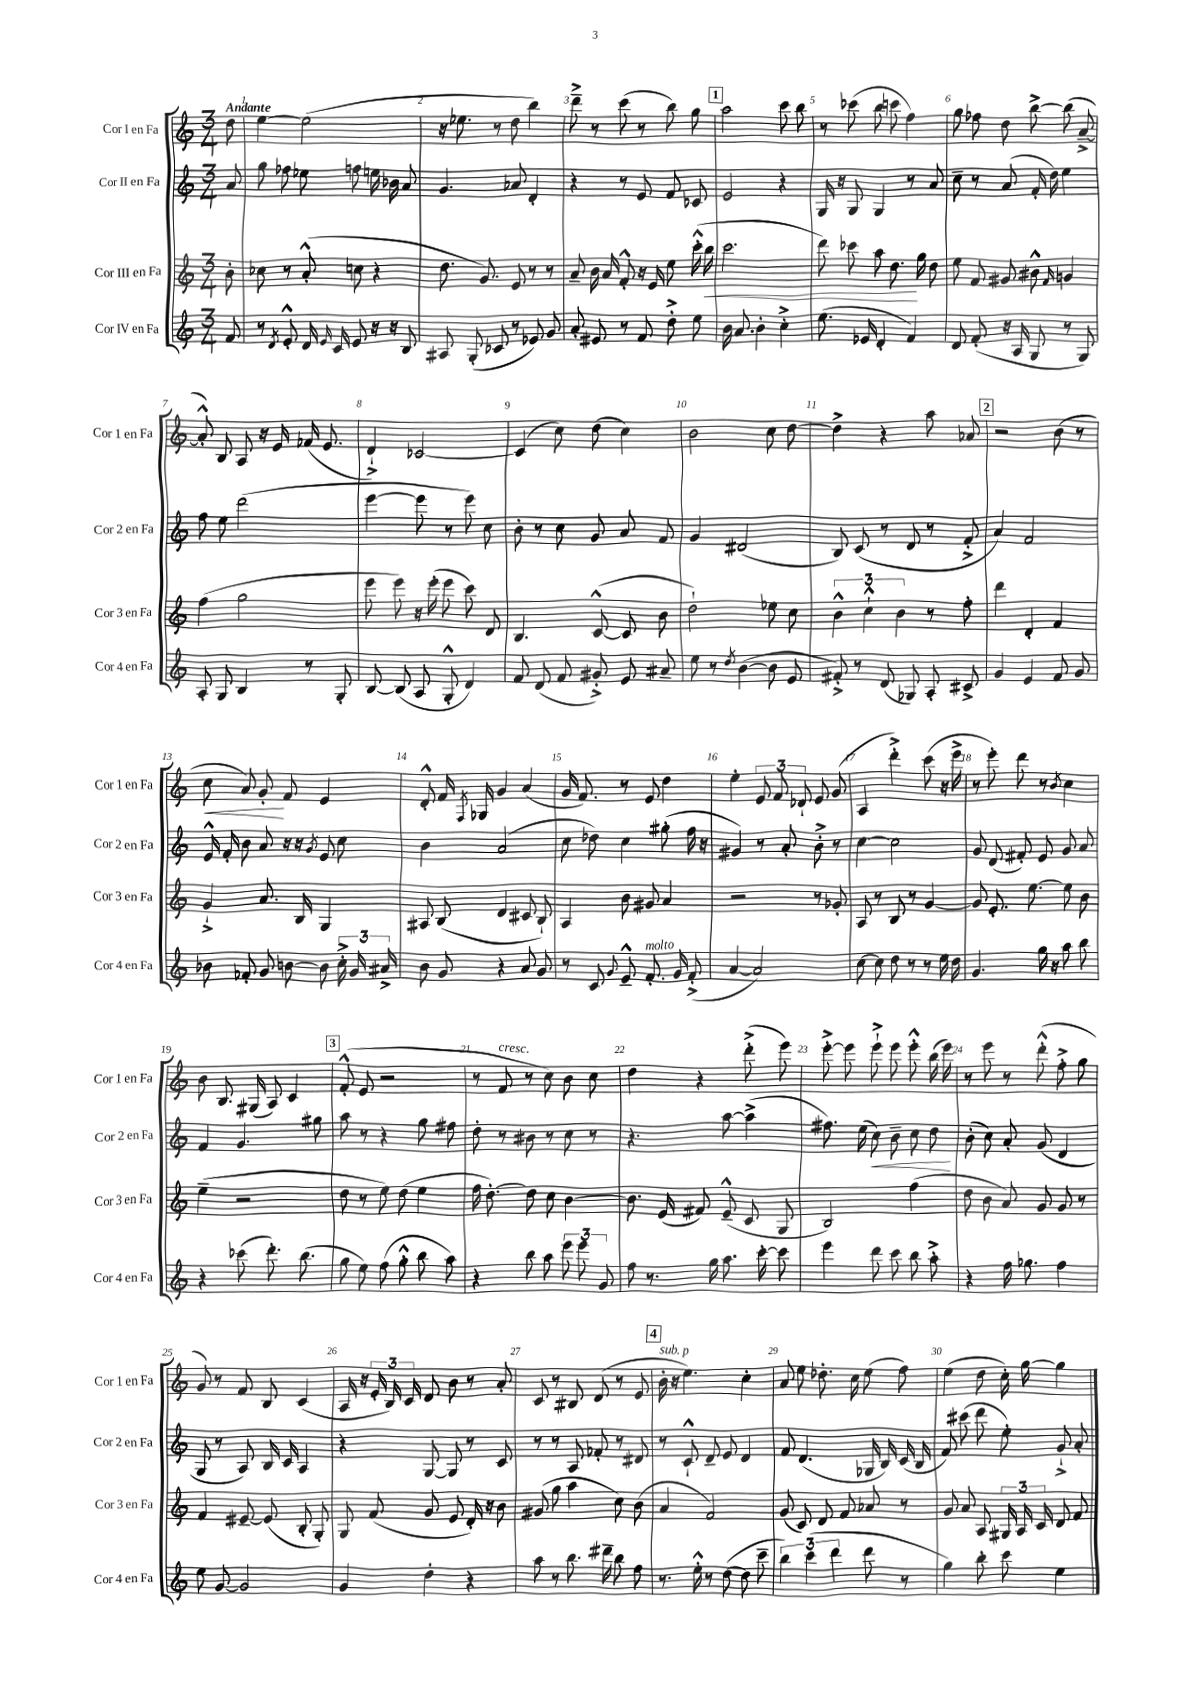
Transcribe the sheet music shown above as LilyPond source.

<<
\new StaffGroup <<
\new Staff = "s0" \with { instrumentName = "Cor I en Fa" shortInstrumentName = "Cor 1 en Fa" } {
    \clef treble \key c \major \numericTimeSignature \time 3/4 \partial 8 \tempo "Andante"
    \autoBeamOff d''8 |
    e''4~ e''2( |
    r16 ees''8. r8 d''8 b''4) |
    d'''8---> r8 c'''8( r8 b''8) g''8 |
    \mark \markup { \box "1" } a''2 c'''8 b''8 |
    r8 ces'''8( b''8 c'''8 f''4) |
    g''8 fes''8 d''8 b''8~-> b''8( a'8~---> |
    a'8-.-^) b8 a8 r16 e'16 fes'16( e'8. |
    d'4-!->) ces'2~ |
    ces'4( c''8) d''8( c''4) |
    b'2 c''8 d''8~ |
    d''4-> r4 a''8 aes'8 |
    \mark \markup { \box "2" } r2 b'8( r8 |
    c''8\< a'8) g'8-.\! f'8 e'4 |
    d'8-.-^ f'16 \acciaccatura { f8 } ges16 g'4 a'4( |
    g'16 f'8.) r8 e'8 d''4 |
    e''4-. \tuplet 3/2 { e'8 f'8 des'8-! } e'8 g'8( |
    a4 d'''4-.->) c'''8( r16 e'''16-> |
    r8 e'''8-.) d'''8 r8 \acciaccatura { b'8 } c''4 |
    b'8 b8. gis16( a8) c'4 |
    \mark \markup { \box "3" } f'8-.-^( e'8 r2 |
    r8 f'8^\markup { \italic "cresc." } r8 c''8) b'8 c''8 |
    d''4 r4 d'''8-.->( e'''8) |
    e'''8~-.-> e'''8 e'''8-!-> e'''8 e'''8-.-^ b''16( e'''16) |
    r8 e'''8 r8 d'''8-.-^( f''8-.-> g''8 |
    g'8) r8 f'8 b8 c'4( |
    a16 r16 \tuplet 3/2 { e'16-. b16) c'16 } d'8 b'8 r8 a'8-. |
    c'8 r8 bis8 d'8( r8 e'8 |
    \mark \markup { \box "4" } b'16-.^\markup { \italic "sub. p" } r16 e''4.) c''4-. |
    a'8 e''8 des''8.-. c''16 e''8( f''8) |
    e''4( d''8 c''16-.) g''16~ g''4 \bar "|." |
}
\new Staff = "s1" \with { instrumentName = "Cor II en Fa" shortInstrumentName = "Cor 2 en Fa" } {
    \clef treble \key c \major \numericTimeSignature \time 3/4 \partial 8
    \autoBeamOff a'8 |
    g''8 fes''8 ees''8 f''8 e''16 bes'16 a'8 |
    g'4. aes'8 d'4-. |
    r4 r8 e'8 f'8 ces'8 |
    \mark \markup { \box "1" } e'2 r4 |
    g16 r16 g8 g4 r8 a'8 |
    c''8-- r8 a'8( f'16-. d''16) e''4 |
    f''8 e''8 d'''2( |
    e'''4~ e'''8 r8 e'''8) c''8 |
    b'8-. r8 c''8 g'8 a'8 f'8 |
    g'4 dis'2( |
    b8) c'8( r8 d'8 r8 f'8-.-> |
    \mark \markup { \box "2" } a'4) f'2 |
    e'16-^ f'16-. b'8 a'8 r16 r16 \acciaccatura { g'8 } e'8 c''8 |
    b'4 a'2( |
    c''8 des''8) c''4 gis''8-.( f''16 r16 |
    gis'4) r8 a'8-. b'8-.-> r8 |
    c''4~ c''2 |
    g'8 d'8( fis'8-.) e'8 g'8 a'8 |
    f'4 g'4. gis''8 |
    \mark \markup { \box "3" } a''8 r8 r4 g''8 fis''8 |
    d''8-. r8 bis'8 r8 c''8 r8 |
    r4. a''8~ a''4->( |
    fis''8.) e''16( c''8\<) b'8-- c''8 d''8\! |
    b'8-.( c''8) a'8-. g'8( d'4 |
    g8 r8 a8) b16 c'16 a4 |
    r4 g8~ g8 r8 c'8 |
    r8 r8 a8 fes'8-. r8 dis'8 |
    \mark \markup { \box "4" } r8 c'8-!-^ d'8-- e'8 d'4 |
    f'8 d'4.( ges16 b16) c'16( b16 |
    f'8) cis'''8( d'''8 e''8-.) g'8-!-> a'8-. \bar "|." |
}
\new Staff = "s2" \with { instrumentName = "Cor III en Fa" shortInstrumentName = "Cor 3 en Fa" } {
    \clef treble \key c \major \numericTimeSignature \time 3/4 \partial 8
    \autoBeamOff b'8-. |
    ces''8 r8 a'8-.-^( c''8 r4 |
    d''8. g'8.) e'8 r8 r8 |
    a'8-- b'16 a'16 f'8-.-^ r16 e'16 e''8 c'''16-.-^( b''16\< |
    \mark \markup { \box "1" } c'''2. |
    d'''8) ces'''8 a''8 d''8.\! g''16 d''8 |
    e''8 f'8 gis'8 bis'8-^ \grace { f'16 } g'4 |
    f''4( g''2 |
    e'''8 e'''8) r16 e'''16-.( e'''8 c'''8) d'8 |
    b4. c'8~-^( c'8 b'8 |
    d''2-!) ees''8 c''8 |
    \tuplet 3/2 { b'4-^ c''4-!-^ b'4 } r8 f''8-. |
    \mark \markup { \box "2" } d'''4 d'4-. f'4 |
    g'4-!-> a'8. b16 g4 |
    ais8 b8( d'4 cis'8 b8-!) |
    a4 b'8 gis'8 a'4 |
    r2 r8 ges'8-. |
    a8 r8 b8 r8 g'4~ |
    g'8 e'8.-. e''8.~ e''8 b'8 |
    e''4--( r2 |
    \mark \markup { \box "3" } d''8 r8 e''8) d''8( e''4 |
    f''16 d''8.~-.) d''8 c''8 b'4~ |
    b'8. e'16( fis'8) e'8---^( c'8 g8 |
    b2) f''4( |
    d''8 b'8 a'8) g'8 g'8 r8 |
    f'4 eis'8~-- eis'8( b8-. g8-.) |
    g8 f'8( g'8 e'8 d'16-.) r16 b'8 |
    gis'8( g''8 a''4 c''8) b'8( |
    \mark \markup { \box "4" } a'4 f'2) |
    g'8( c'8) d'8 f'8 aes'8 r8 |
    g'8 a'8 a8 \tuplet 3/2 { gis16 a16 c'16 } d'8 f'8 \bar "|." |
}
\new Staff = "s3" \with { instrumentName = "Cor IV en Fa" shortInstrumentName = "Cor 4 en Fa" } {
    \clef treble \key c \major \numericTimeSignature \time 3/4 \partial 8
    \autoBeamOff f'8 |
    r8 \acciaccatura { d'8 } e'8-.-^ d'16 \grace { e'16 } c'16 e'8 r16 r16 b8 |
    ais8 g8-.( ces'8 r8 ees'8) g'8 |
    a'8-. eis'8 r8 f'8 d''8-.-> e''8 |
    \mark \markup { \box "1" } b'16 a'8. b'4-. c''4-.-> |
    e''8.( ees'16 d'4-. f'4) |
    d'8 f'8-.( r16 a16 g8 r8 g8) |
    a8-. g8 b4 r8 g8-. |
    b8~ b8( a8 g8-.-^ d'4) |
    f'8 d'8( f'8 gis'8-.->) e'8 ais'8-- |
    e''8 r8 \acciaccatura { d''8 } b'4~( b'8 e'8 |
    fis'8-.->) r8 d'8( ges8) a8-. cis'8-> |
    \mark \markup { \box "2" } g'4 e'4 f'8 g'8 |
    bes'8 fes'8-. g'8 b'8~ b'8 \tuplet 3/2 { c''16-.-> g'16 ais'16-> } |
    b'8 g'8 r4 a'8 g'8 |
    r8 c'8 \appoggiatura { g'8 } e'8---^ f'8.-.^\markup { \italic "molto" } g'16 f'8-.->( |
    a'4~ a'2) |
    c''8~ c''8 d''8 r8 r8 e''16 d''16 |
    g'4. g''16 r16 a''8 b''8 |
    r4 ces'''8( d'''8.-.) b''8.( |
    \mark \markup { \box "3" } g''8 e''8) f''8( g''8-.-^ b''8 a''8) |
    r4 b''8 a''8 \tuplet 3/2 { e'''8 e'''8 g'8 } |
    f''8 r8. g''16 a''8. c'''16~-. c'''8 |
    e'''4 d'''8 c'''8 b''8 a''8-.-> |
    r4 f''16 ges''8. f''4 |
    e''8 g'8~ g'2 |
    g'4 d''4-. r4 |
    a''8 r8 b''8. dis'''16-- b''8 f''8 |
    \mark \markup { \box "4" } r8. e''16-.-^ r8 d''8~( d''8 c'''8-- |
    \tuplet 3/2 { b''4) c'''4( d'''4 } d'''8 r8 |
    g''4) b''8-. c'''8 e''4 \bar "|." |
}
>>
>>
\layout { \context { \Score \override BarNumber.break-visibility = ##(#f #t #t) barNumberVisibility = #all-bar-numbers-visible } }
